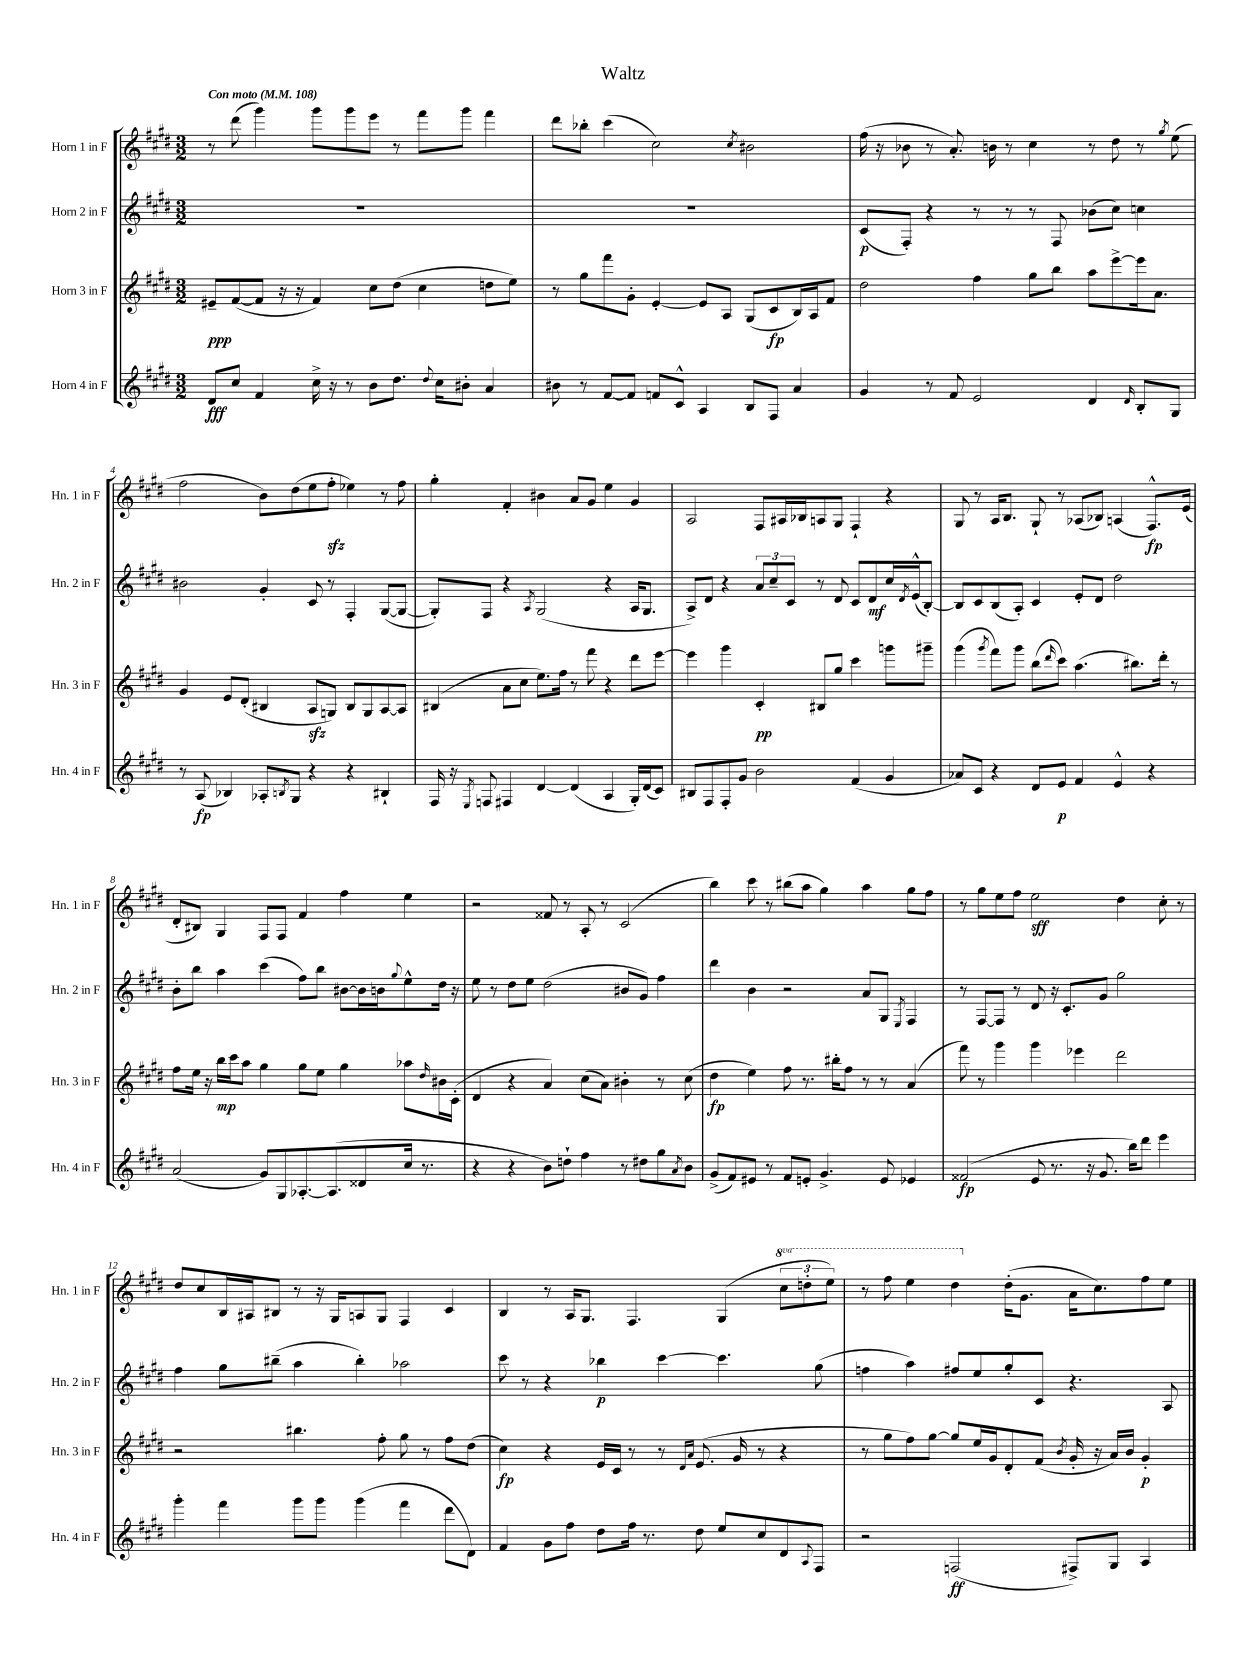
\header { title = "Waltz" }
<<
\new StaffGroup <<
\new Staff = "s0" \with { instrumentName = "Horn 1 in F" shortInstrumentName = "Hn. 1 in F" } {
    \clef treble \key e \major \numericTimeSignature \time 3/2 \set Staff.ottavationMarkups = #ottavation-simple-ordinals \tempo "Con moto" 4 = 108
    r8 dis'''8( gis'''4) gis'''8 gis'''8 e'''8 r8 fis'''8 gis'''8 fis'''4 |
    dis'''8 bes''8-. cis'''4( cis''2) \acciaccatura { cis''8 } bis'2 |
    fis''16( r16 bes'8 r8 a'8.-.) b'16 r8 cis''4 r8 dis''8 r8 \acciaccatura { gis''8 } e''8( |
    fis''2 b'8) dis''8( e''8 fis''8-.\sfz ees''4) r8 fis''8 |
    gis''4-. fis'4-. bis'4 a'8 gis'8 e''4 gis'4 |
    a2 fis8 ais16 bes16 a8 gis8 fis4-! r4 |
    gis8 r8 a16 b8. gis8-! r8 aes8( bes8) a4( fis8.-^\fp) e'16( |
    dis'8-. bis8) gis4 fis8 fis8 fis'4 fis''4 e''4 |
    r2 fisis'8 r8 a8-. r8 cis'2( |
    b''4) cis'''8 r8 bis''8( a''8 gis''4) a''4 gis''8 fis''8 |
    r8 gis''8 e''8 fis''8 e''2\sff dis''4 cis''8-. r8 |
    dis''8 cis''8 b16 ais16 bis8 r8 r16 gis16 a8 gis8 fis4 cis'4 |
    b4 r8 a16 gis8. fis4. gis4( \tuplet 3/2 { \ottava #1 cis'''8 d'''8-. e'''8) } |
    r8 fis'''8 e'''4 dis'''4 \ottava #0 dis''16-.( gis'8. a'16 cis''8.) fis''8 e''8 \bar "|." |
}
\new Staff = "s1" \with { instrumentName = "Horn 2 in F" shortInstrumentName = "Hn. 2 in F" } {
    \clef treble \key e \major \numericTimeSignature \time 3/2
    R1. |
    R1. |
    cis'8\p( fis8-.) r4 r8 r8 r8 fis8 bes'8( cis''8) c''4 |
    bis'2 gis'4-. cis'8 r8 fis4-. gis8~( gis8~ |
    gis8-.) fis8 r4 \acciaccatura { a8 } gis2( r4 a16 gis8. |
    a8->) dis'8 r4 \tuplet 3/2 { a'8 cis''8-- cis'8 } r8 dis'8 cis'8 dis'8\mf cis''16 \acciaccatura { dis'8 } e'16-^( b8~-.) |
    b8 cis'8 b8( a8-.) cis'4 e'8-. dis'8 dis''2 |
    b'8-. b''8 a''4 cis'''4( fis''8) b''8 bis'8~ bis'16 b'16 \appoggiatura { gis''8 } e''8-^ dis''16 r16 |
    e''8 r8 dis''8 e''8 dis''2( bis'8 gis'8) fis''4 |
    dis'''4 b'4 r2 a'8 gis8 \acciaccatura { e8 } fis4 |
    r8 fis8~ fis8 r8 dis'8 r16 cis'8.-. gis'8 gis''2 |
    fis''4 gis''8 bis''8--( a''4 bis''4-.) aes''2 |
    cis'''8 r8 r4 bes''4\p cis'''4~ cis'''4. gis''8( |
    f''4 a''4) fis''8 e''8 gis''8-. cis'8 r4. a8 \bar "|." |
}
\new Staff = "s2" \with { instrumentName = "Horn 3 in F" shortInstrumentName = "Hn. 3 in F" } {
    \clef treble \key e \major \numericTimeSignature \time 3/2
    eis'8--\ppp fis'8~( fis'8 r16 r16 fis'4) cis''8 dis''8( cis''4 d''8 e''8) |
    r8 gis''8 fis'''8 gis'8-. e'4~-. e'8 a8 gis8( cis'8\fp b16) a16 fis'8 |
    dis''2 fis''4 gis''8 b''8 a''8 e'''8~-> e'''16 a'8. |
    gis'4 e'8 dis'8-.( bis4 a8\sfz g8) bis8 g8 a8~ a8 |
    bis4( a'8 cis''8 e''8.) fis''16 r8 fis'''8 r4 dis'''8 e'''8~ |
    e'''4 gis'''4 cis'4-.\pp bis8 gis''8 cis'''4 g'''8 gis'''8-- |
    gis'''4( \acciaccatura { gis'''8 } fis'''8) gis'''8 b''8( \grace { dis'''16 } cis'''8) a''4.( bis''8.) dis'''16-. r8 |
    fis''8 e''16 r16 b''16\mp cis'''16 a''8 gis''4 gis''8 e''8 gis''4 aes''8 \grace { dis''16 } bis'16 cis'16-.( |
    dis'4 r4 a'4) cis''8( a'8) bis'4-. r8 cis''8( |
    dis''4\fp e''4) fis''8 r8. bis''16-. fis''8 r8 r8 a'4( |
    fis'''8) r8 gis'''4 gis'''4 ees'''4 dis'''2 |
    r2 bis''4. fis''8-. gis''8 r8 fis''8 dis''8( |
    cis''4\fp) r4 e'16 cis'16 r8 r8 \grace { dis'16 a'16 } e'8.( gis'16 r8 r4 |
    r8 gis''8 fis''8) gis''8~ gis''8 e''16 gis'16 dis'8-. fis'8( \acciaccatura { b'8 } gis'16-. r16 a'16) b'16 gis'4-.\p \bar "|." |
}
\new Staff = "s3" \with { instrumentName = "Horn 4 in F" shortInstrumentName = "Hn. 4 in F" } {
    \clef treble \key e \major \numericTimeSignature \time 3/2
    dis'8\fff cis''8 fis'4 cis''16-> r16 r8 b'8 dis''8. \appoggiatura { dis''8 } cis''16 bis'8-. a'4 |
    bis'8 r8 fis'8~ fis'8 f'8 cis'8-^ a4 b8 fis8 a'4 |
    gis'4 r8 fis'8 e'2 dis'4 \grace { dis'16 } b8-. gis8 |
    r8 a8\fp( bes4) aes8-. \acciaccatura { b8 } gis8 r4 r4 bis4-! |
    fis16 r16 \acciaccatura { e8 } f8 fis4 dis'4~ dis'4( a4 gis16-.) dis'16( cis'8) |
    bis8 fis8 fis8-. gis'8 b'2 fis'4( gis'4 |
    aes'8) cis'8 r4 dis'8 e'8\p fis'4 e'4-^ r4 |
    a'2( gis'8) gis8 aes8.~-. aes8.( disis'8 cis''16 r8. |
    r4 r4 b'8) d''8-! fis''4 r8 dis''8 gis''8 \acciaccatura { a'8 } b'8 |
    gis'8->( fis'8) eis'8 r8 fis'8 e'8-. gis'4.-> e'8 ees'4 |
    fisis'2\fp( e'8 r8. r16 gis'8. b''16) dis'''8 e'''4 |
    gis'''4-. fis'''4 gis'''8 gis'''8 gis'''4( fis'''4 dis'''8 dis'8) |
    fis'4 gis'8 fis''8 dis''8 fis''16 r8. dis''8 e''8 cis''8 dis'8 \appoggiatura { a8 } fis8 |
    r2 f2\ff( fis8->) gis8 a4 \bar "|." |
}
>>
>>
